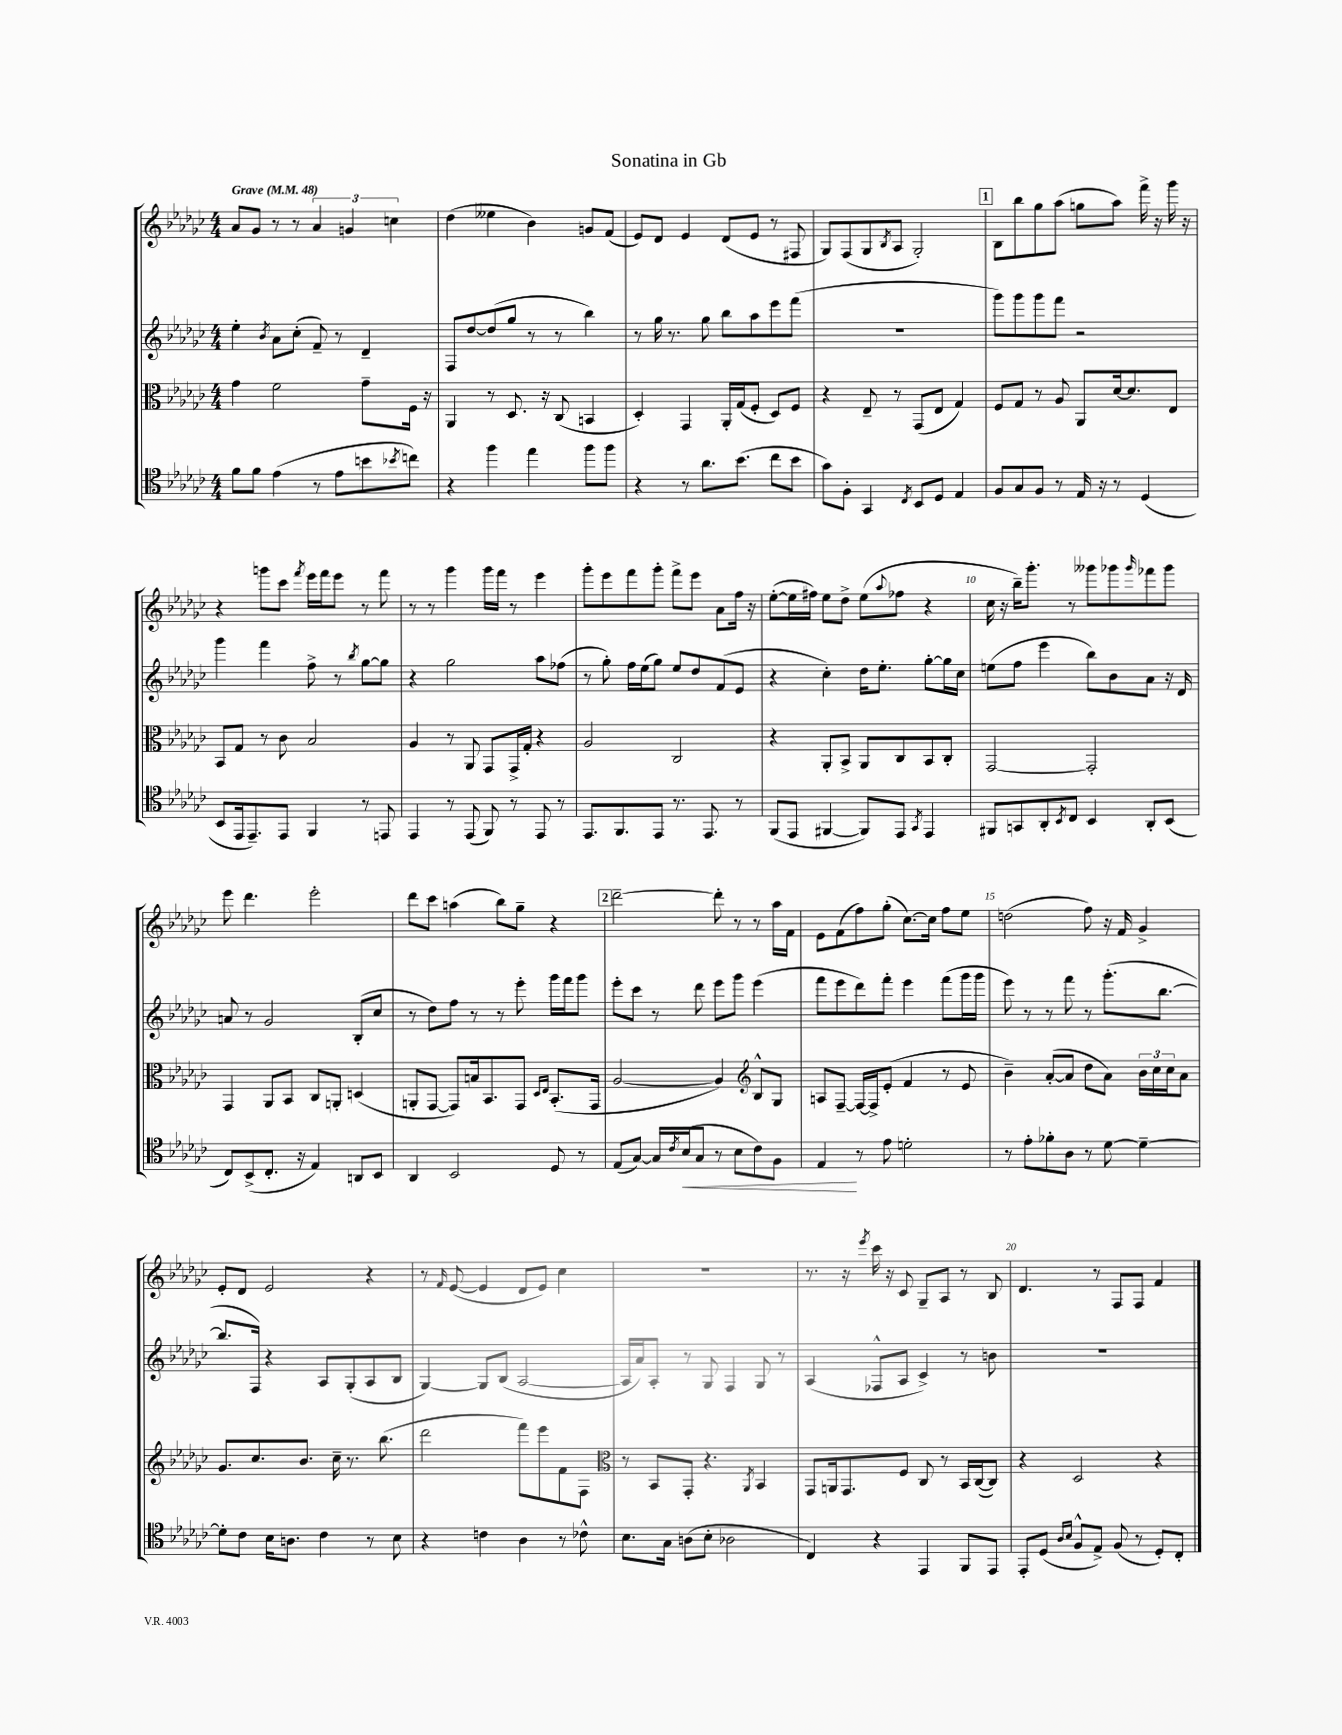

**kern	**dynam	**kern	**kern	**kern
*part4	*part4	*part3	*part2	*part1
*staff4	*staff4	*staff3	*staff2	*staff1
*clefC4	*	*clefC3	*clefG2	*clefG2
*k[b-e-a-d-g-c-]	*	*k[b-e-a-d-g-c-]	*k[b-e-a-d-g-c-]	*k[b-e-a-d-g-c-]
*M4/4	*	*M4/4	*M4/4	*M4/4
*MM48	*	*MM48	*MM48	*MM48
=1	=1	=1	=1	=1
!	!	!	!	!LO:TX:a:B:t=Grave
8f\L	.	4g-\	4ee-'\	8a-/L
8f\J	.	.	.	8g-/J
.	.	.	8qb-/	.
(4e-\	.	2f\	8a-\L	8r
.	.	.	(8cc-'\J	8r
8r	.	.	8f~/)	6a-/
8e-\L	.	.	8r	.
.	.	.	.	6gn/
8bn\	.	8g-~\L	4d-~/	.
.	.	.	.	6ccn\
8qb-X/	.	.	.	.
8ccn\J)	.	16F\Jk	.	.
.	.	16r	.	.
=2	=2	=2	=2	=2
4r	.	4AA-/	8F/L	(4dd-\
.	.	.	[8dd-/	.
4ff\	.	8r	(8dd-/]	4ee--X\
.	.	8.D-/	8gg-/J	.
4ee-\	.	.	8r	4b-\)
.	.	16r	.	.
.	.	(8C-/	8r	.
8ff\L	.	4BBn/	4bb-\)	8gn/L
8ff\J	.	.	.	(8f/J
=3	=3	=3	=3	=3
4r	.	4D-'/)	8r	8e-/L)
.	.	.	16gg-\	8d-/J
.	.	.	8.r	.
8r	.	4GG-/	.	4e-/
8.a-\L	.	.	8gg-\	.
.	.	16AA-'/LL	8bb-\L	(8d-/L
(8.b-\J	.	(16G-/J	.	.
.	.	8F'/J	8aa-\	8e-/J
8cc-\L	.	8D-/L)	8eee-\	8r
8b-\J	.	8F/J	(8fff\J	8F#X/
=4	=4	=4	=4	=4
8g-\L)	.	4r	1r	8G-/L)
8F'\J	.	.	.	(8F/
4GG-/	.	8E-~/	.	8G-/
.	.	.	.	8qB-/
.	.	8r	.	8A-/J
8qC-/	.	.	.	.
8BB-/L	.	(8GG-/L	.	2G-'/)
8D-/J	.	8E-/J	.	.
4E-/	.	4G-/)	.	.
!!LO:REH:place=s1:t=1
=5	=5	=5	=5	=5
8F/L	.	8F/L	8ggg-\L)	8B-\L
8G-/	.	8G-/J	8ggg-\	8bb-\
8F/J	.	8r	8ggg-\	8gg-\
8r	.	8A-/	8fff\J	(8aa-\J
16E-/	.	8AA-/L	2r	8ggn\L
16r	.	.	.	.
8r	.	[16d-/k	.	8aa-\J)
.	.	8.d-/]	.	.
(4D-/	.	.	.	16fff^\
.	.	.	.	16r
.	.	8E-/J	.	16ggg-\
.	.	.	.	16r
!!LO:LB:g=z
=6	=6	=6	=6	=6
8BB-/L	.	8BB-/L	4ggg-\	4r
16EE-/k	.	8G-/J	.	.
8.EE-~/)	.	.	.	.
.	.	8r	4fff\	8gggn\L
8EE-/J	.	8c-\	.	8ccc-\J
.	.	.	.	8qfff/
4FF/	.	2B-/	8ff^\	16eee-\LL
.	.	.	.	16fff\J
.	.	.	8r	8eee-\J
.	.	.	8qbb-/	.
8r	.	.	[8gg-\L	8r
8EEn/	.	.	8gg-\J]	8fff\
=7	=7	=7	=7	=7
4EE-/	.	4A-/	4r	8r
.	.	.	.	8r
8r	.	8r	2gg-\	4ggg-\
(8EE-/	.	8AA-/	.	.
8FF/)	.	8GG-/L	.	16ggg-\LL
.	.	.	.	16fff\JJ
8r	.	16GG-^/L	.	8r
.	.	16G-'/JJ	.	.
8EE-/	.	4r	8aa-\L	4eee-\
8r	.	.	(8ff-X\J	.
=8	=8	=8	=8	=8
8.EE-/L	.	2A-/	8r	8ggg-'\L
.	.	.	8gg-'\)	8eee-\
8.FF/	.	.	.	.
.	.	.	16ff\LL	8fff\
.	.	.	(16ee-\J	.
8EE-/J	.	.	8gg-\J)	8ggg-'\J
8.r	.	2C-/	8ee-/L	8fff^\L
.	.	.	8dd-/	8eee-\J
8.EE-/	.	.	.	.
.	.	.	(8f/	8a-\L
8r	.	.	8e-/J	16ff\Jk
.	.	.	.	16r
=9	=9	=9	=9	=9
(8FF/L	.	4r	4r	([8ee-'\L
8EE-/J	.	.	.	16ee-\L]
.	.	.	.	16ff#X\JJ)
[4FF#X/	.	8AA-'/L	4cc-'\)	8ee-\L
.	.	8BB-^/J	.	8dd-^\J
8FF#/L])	.	8AA-/L	16dd-\KL	(8ee-\L
.	.	.	8.ee-'\J	.
.	.	.	.	8qqaa-/
8EE-/J	.	8C-/	.	8ff-X\J
8qGG-/	.	.	.	.
4EE-/	.	8BB-/	[8gg-'\L	4r
.	.	8C-'/J	16gg-\L]	.
.	.	.	16cc-\JJ	.
=10	=10	=10	=10	=10
8FF#X/L	.	[2GG-/	(8een\L	16cc-\
.	.	.	.	16r
8GGn/	.	.	8ff\J	16bb-~\KL)
.	.	.	.	8.ggg-'\J
8AA-'/	.	.	4eee-\	.
8qBB-/	.	.	.	.
8C-/J	.	.	.	8r
4BB-/	.	2GG-'/]	8bb-\L)	8ggg--X\L
.	.	.	8b-\	8ggg-X\
.	.	.	.	16qqggg-/
8AA-'/L	.	.	8a-\J	8fff-X\
(8BB-/J	.	.	16r	8ggg-\J
.	.	.	16d-/	.
!!LO:LB:g=z
=11	=11	=11	=11	=11
8C-/L)	.	4GG-/	8an/	8eee-\
(8BB-^/	.	.	8r	4.ddd-\
8.C-'/J	.	8AA-/L	2g-/	.
.	.	8BB-/J	.	.
16r	.	.	.	.
4E-/)	.	8C-/L	.	2eee-'\
.	.	8AAn'/J	.	.
8AAn/L	.	(4Dn/	(8B-'/L	.
8BB-/J	.	.	8cc-/J	.
=12	=12	=12	=12	=12
4AA-/	.	8AAn'/L	8r	8ddd-\L
.	.	[8GG-/J	8dd-\L)	8ccc-\J
2BB-/	.	8GG-/L])	8ff\J	(4aan\
.	.	16Bn/k	8r	.
.	.	8.BB-/	.	.
.	.	.	8r	8bb-\L)
.	.	8GG-/J	8eee-'\	8gg-~\J
.	.	16qqD-/LL	.	.
.	.	16qqE-/JJ	.	.
8D-/	.	(8.BB-'/L	16ggg-\LL	4r
.	.	.	16fff\J	.
8r	.	.	8ggg-\J	.
.	.	16GG-/Jk	.	.
!!LO:REH:place=s1:t=2
=13	=13	=13	=13	=13
(8E-/L	.	[2A-/	8eee-'\L	[2ddd-~\
[8G-/J)	.	.	8ccc-\J	.
16G-/LL]	.	.	8r	.
8qc-/	.	.	.	.
!	!LO:HP:b	!	!	!
(16B-/J	<	.	.	.
8G-/J	.	.	8ddd-\	.
8r	.	4A-/])	8eee-\L	8ddd-'\]
8B-\L	.	.	8ggg-\J	8r
*	*	*clefG2	*	*
8c-\)	.	8B-^^/L	(4eee-\	8r
8F\J	.	8G-/J	.	16aa-\LL
.	.	.	.	16f\JJ
=14	=14	=14	=14	=14
4E-/	.	8An/L	8fff\L	8e-\L
.	.	[8F~/J	8eee-\	(8f\
8r	[	16F/LL_	8ddd-\)	8ff\)
.	.	16F^/J]	.	.
8e-\	.	(8e-'/J	8fff'\J	(8gg-'\J
2dn'\	.	4f/	4eee-\	[8.cc-\L)
.	.	.	.	16cc-\Jk]
.	.	8r	(8fff\L	8ff\L
.	.	8e-/	16ggg-\L	8ee-\J
.	.	.	16ggg-\JJ	.
=15	=15	=15	=15	=15
8r	.	4b-~\)	8eee-\)	(2ddn\
8e-'\L	.	.	8r	.
8f-X'\	.	([8a-'/L	8r	.
8A-\J	.	8a-/J]	8fff\	.
8r	.	8dd-\L	8r	8ff\)
[8d-\	.	8a-\J)	(8.ggg-'\L	16r
.	.	.	.	16f/
4d-~\_	.	24b-\LL	.	4g-^/
.	.	24cc-\	.	.
.	.	.	[8.bb-\J	.
.	.	24cc-\J	.	.
.	.	8a-\J	.	.
!!LO:LB:g=z
=16	=16	=16	=16	=16
8d-'\L]	.	8.g-/L	8.bb-/L]	8e-'/L
8c-\J	.	.	.	8d-/J
.	.	8.cc-/	16F/Jk)	.
16B-\KL	.	.	4r	2e-/
8.An\J	.	.	.	.
.	.	8.b-/J	.	.
4c-\	.	.	8A-/L	.
.	.	16cc-~\	.	.
.	.	8.r	(8G-'/	.
8r	.	.	8A-/	4r
.	.	(8.bb-\	.	.
8B-\	.	.	8B-/J	.
=17	=17	=17	=17	=17
4r	.	2ddd-\	[4G-/)	8r
.	.	.	.	16qqf/
.	.	.	.	([8e-/
4cn\	.	.	8G-/L]	4e-/]
.	.	.	(8B-/J	.
4A-\	.	8fff\L)	[2A-/	8d-/L
.	.	8eee-\	.	8e-/J)
8r	.	8f\	.	4cc-\
8c-X^^\	.	8F\J	.	.
=18	=18	=18	=18	=18
*	*	*clefC3	*	*
8.B-\L	.	8r	16A-/LL]	1r
.	.	.	16a-/J)	.
.	.	8BB-/L	8A-'/J	.
16G-\Jk	.	.	.	.
(8An\L	.	8GG-'/J	8r	.
8B-'\J	.	4.r	8G-/	.
2A-X\	.	.	4F/	.
.	.	8qAA-/	.	.
.	.	4BB-/	8G-/	.
.	.	.	8r	.
=19	=19	=19	=19	=19
4C-/)	.	8GG-/L	(4A-/	8.r
.	.	16AAn/k	.	.
.	.	8.GG-/	.	16r
.	.	.	.	8qeee-/
4r	.	.	8F-X^^/L	16ccc-\
.	.	.	.	16r
.	.	8F/J	8A-/J	8c-/
4EE-/	.	8C-/	4c-^/)	8G-~/L
.	.	8r	.	8A-/J
8FF/L	.	16BB-/LL	8r	8r
.	.	([16C-/J	.	.
8EE-/J	.	8C-/J])	8bn\	8B-/
=20	=20	=20	=20	=20
8EE-'/L	.	4r	1r	4.d-/
(8D-/J	.	.	.	.
16qqA-/LL	.	.	.	.
16qqB-/JJ	.	.	.	.
8F^^/L	.	2D-/	.	.
8E-^/J)	.	.	.	8r
(8F/	.	.	.	8F/L
8r	.	.	.	8F/J
8D-'/L)	.	4r	.	4f/
8C-'/J	.	.	.	.
==	==	==	==	==
*-	*-	*-	*-	*-
